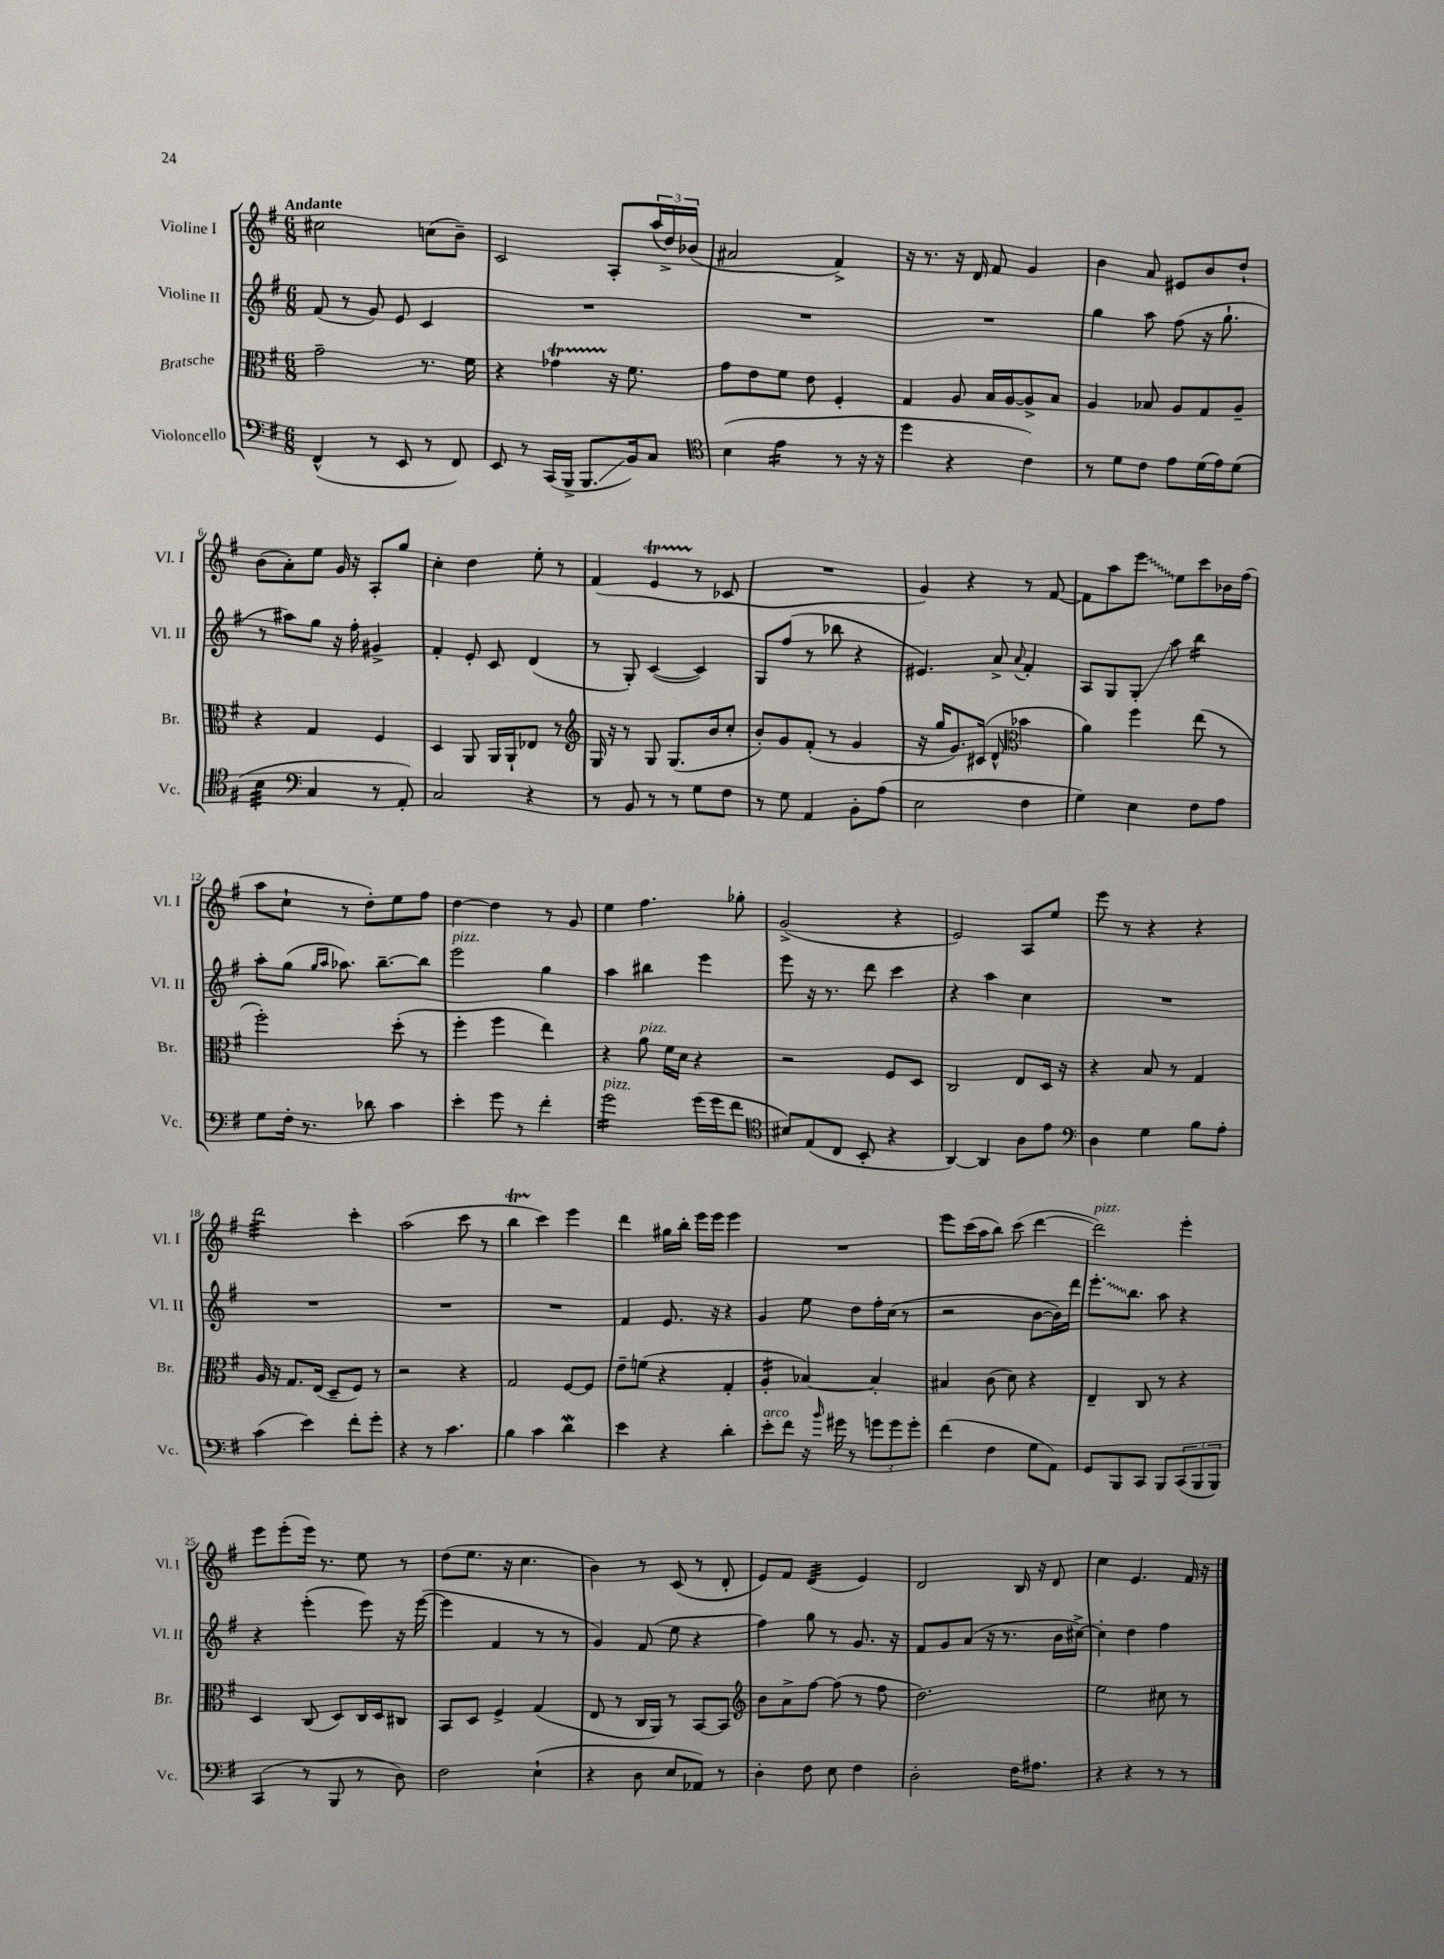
<<
\new StaffGroup <<
\new Staff = "s0" \with { instrumentName = "Violine I" shortInstrumentName = "Vl. I" } {
    \clef treble \key g \major \numericTimeSignature \time 6/8 \tempo "Andante"
    cis''2 c''8( b'8--) |
    c'2 a8-. \tuplet 3/2 { a''16( d''16->) bes'16( } |
    ais'2 fis'4->) |
    r16 r8. r16 d'16 fis'8 g'4 |
    b'4 a'8 eis'8 b'8 d''8-! |
    b'8( a'8-.) e''8 g'16 r16 a8-. g''8 |
    c''4-. d''4 e''8-. r8 |
    fis'4( e'4\startTrillSpan r8\stopTrillSpan ces'8 |
    R2. |
    g'4) r4 r8 fis'8~ |
    fis'8 a''8 \once \override Glissando.style = #'zigzag e'''8\glissando e''8 c'''8 bes'16 fis''16( |
    a''8 c''8-! r8 d''8-.) e''8 fis''8 |
    d''4~ d''4 r8 g'8 |
    e''4 fis''4. ges''8-. |
    g'2->( r4 |
    e'2) a8 e''8 |
    e'''8 r8 r4 r4 |
    d'''2:32 c'''4-. |
    a''2( c'''8 r8 |
    b''4\startTrillSpan c'''4\stopTrillSpan) e'''4 |
    d'''4 gis''16 b''16-. e'''16 e'''16 e'''4 |
    R2. |
    e'''8 c'''16( a''16 b''8) c'''8( d'''4~ |
    d'''2^\markup { \italic "pizz." }) e'''4-. |
    e'''8 e'''8-.( e'''16) r8. e''8 r8 |
    d''8( e''8. r16 c''4. |
    b'4) r8 c'8( r8 d'8-. |
    e'8) fis'8 d'4:32( e'4) |
    d'2 b16 r16 d'8 |
    c''4 e'4. fis'16 r16 \bar "|." |
}
\new Staff = "s1" \with { instrumentName = "Violine II" shortInstrumentName = "Vl. II" } {
    \clef treble \key g \major \numericTimeSignature \time 6/8
    fis'8( r8 g'8) e'8 c'4 |
    R2. |
    R2. |
    R2. |
    g''4 a''8 fis''8( r16 g''8.-! |
    r8 ais''8) g''8 r16 fis''16-. gis'4-> |
    fis'4-. e'8-. c'8 d'4( |
    r8 g8-.) c'4~( c'4) |
    g8 fis''8( r8 bes''8 r4 |
    eis'4.) a'8-> \appoggiatura { a'8 } fis'4-. |
    a8 g8 g8-.\glissando a''8 b''4:16 |
    a''8-. g''8( \grace { g''16 a''16 } aes''8.) b''8.~-- b''8 |
    e'''2^\markup { \italic "pizz." } g''4 |
    a''4 bis''4 e'''4 |
    e'''8 r16 r8. d'''8 c'''4 |
    r4 a''4 c''4 |
    R2. |
    R2. |
    R2. |
    R2. |
    fis'4 e'8. r16 r4 |
    g'4 e''8 d''8 fis''16-. c''16( r8 |
    r2 b'8~ b'16) d'''16 |
    \once \override Glissando.style = #'zigzag e'''8.-.\glissando b''8. a''8 r4 |
    r4 e'''4-.( e'''8) r16 e'''16~( |
    e'''4 fis'4 r8 r8 |
    g'4) fis'8( e''8 r4 |
    fis''4) g''8 r8 g'8. r16 |
    fis'8 g'8 a'8( r16 r8. b'16 cis''16~->) |
    cis''4-. d''4 fis''4 \bar "|." |
}
\new Staff = "s2" \with { instrumentName = "Bratsche" shortInstrumentName = "Br." } {
    \clef alto \key g \major \numericTimeSignature \time 6/8
    g'2-- r8. fis'16 |
    r4 ges'4\startTrillSpan r16\stopTrillSpan fis'8. |
    g'8 e'8 fis'8 e'8 fis4-. |
    g4 a8 b16 a16~ a8-> b8 |
    a4 bes8 a8 g8 a8-- |
    r4 g4 fis4 |
    d4 a,8 a,16 a,16-! ees8 r8 |
    \clef treble g16 r16 r8 g8 g8.( b'16 c''8-. |
    b'8-.) g'8 fis'8-.( r8 g'4 |
    r16 g''16 g'8.) cis'16( d'8-^ \clef alto bes'4 |
    a'4) fis''4 e''8( r8 |
    fis''2-.) d''8-.( r8 |
    fis''4-. fis''4 e''4) |
    r4 a'8^\markup { \italic "pizz." } fis'16 d'16 r4 |
    r2 fis8 d8 |
    c2 e8 d16 r16 |
    r4 b8 r8 g4 |
    a16 r16 g8. e16( d8-- fis8) r8 |
    r2 r4 |
    g2 fis8~ fis8 |
    e'8-- f'8( r4 g4-. |
    a4:16-. bes4~) bes4-. |
    bis4 c'8( d'8) r4 |
    e4-- c8 r8 r4 |
    d4 c8( d8) c16 d16 cis8 |
    b,8 d8 fis4-> g4( |
    e8 r8 c16 a,16) r8 b,8~ b,8 |
    \clef treble b'8 a'8-> fis''8~ fis''8( r8 fis''8 |
    d''2.) |
    e''2 cis''8 r8 \bar "|." |
}
\new Staff = "s3" \with { instrumentName = "Violoncello" shortInstrumentName = "Vc." } {
    \clef bass \key g \major \numericTimeSignature \time 6/8
    fis,4-^( r8 e,8 r8 fis,8) |
    e,8 r8 c,16( b,,16-> b,,8.\glissando b,16) c8 |
    \clef tenor b4( e'4:16 r8 r16 r16 |
    d''4 r4 c'4) |
    r8 d'8 c'8 e'8 d'16( e'16) d'8( |
    b4:32 \clef bass c4 r8 a,8-.) |
    c2 r4 |
    r8 b,8 r8 r8 g8 fis8 |
    r8 g8 a,4 b,8-. a8( |
    e2 fis4 |
    g4) e4 fis8 a8 |
    g8 fis16-. r8. des'8 c'4 |
    e'4-. g'8 r8 fis'4-. |
    g'2:16^\markup { \italic "pizz." } g'16( g'16 fis'8 |
    \clef tenor bis8) e8( c8 b,8-. r4 |
    a,4~) a,4 a8 e'8 |
    \clef bass d4 g4 b8 a8-. |
    c'4( e'4) fis'8-. g'8-. |
    r4 r8 c'4. |
    b4 c'4 d'4\mordent |
    e'4 r4 d'4-. |
    e'8-.^\markup { \italic "arco" } fis'8 r16 \grace { b'16 } gis'16 r8 \tuplet 3/2 { g'8 g'8 g'8-. } |
    fis'4( fis4 g8 a,8) |
    g,8 b,,8 c,8 b,,8 \tuplet 3/2 { c,8( b,,8 b,,8) } |
    c,4( r8 b,,8 r8 d8) |
    fis2 e4-!( |
    r4 d8 e8 aes,8) r8 |
    d4-. fis8 e8 fis4 |
    d2-. fis16 ais8. |
    r4 r4 r8 r8 \bar "|." |
}
>>
>>
